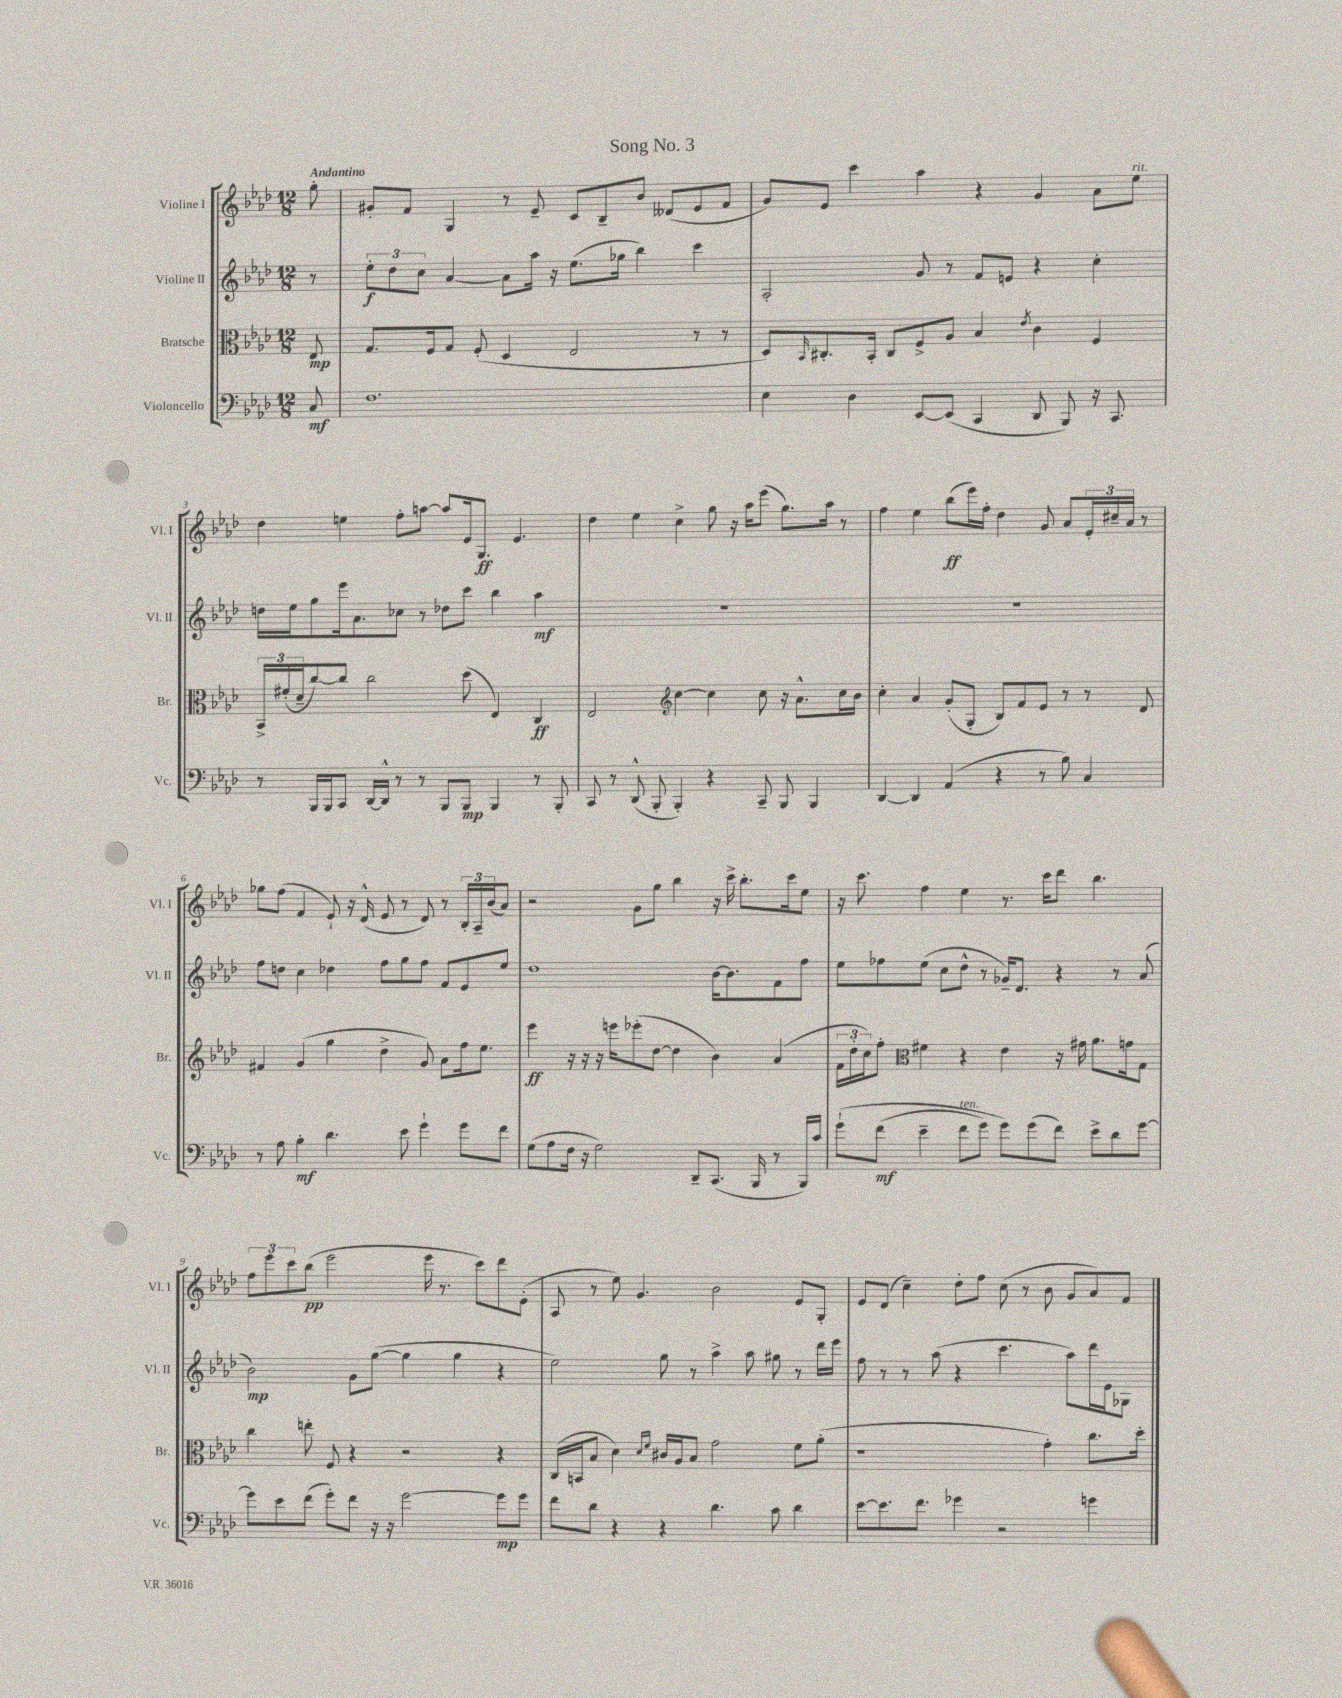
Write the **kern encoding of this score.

**kern	**kern	**kern	**kern
*staff4	*staff3	*staff2	*staff1
*clefF4	*clefC3	*clefG2	*clefG2
*k[b-e-a-d-]	*k[b-e-a-d-]	*k[b-e-a-d-]	*k[b-e-a-d-]
*M12/8	*M12/8	*M12/8	*M12/8
8C	8E-	8r	8gg'
=	=	=	=
1.F	8.G	12ee-'	8g#'
.	.	12dd-	.
.	.	.	8f
.	.	12cc	.
.	16F	.	.
.	8G	[4a-	4G
.	(8F'	.	.
.	4D-	8a-]	8r
.	.	16aa-	8e-~
.	.	16r	.
.	2E-	(8.ee-	8c
.	.	.	8B-~
.	.	16gg-	.
.	.	4bb-)	8b-
.	.	.	(8d--
.	8r	4ccc	8e-
.	8r	.	8f
=	=	=	=
4E-	8D-)	2A-'	8g)
.	16qqBB-	.	.
.	8.C#'	.	8e-
4D-	.	.	4ccc
.	16BB-'	.	.
.	8C#	.	.
[8EE-	8F^	8g	4aa-
(8EE-]	8A-	8r	.
4CC	4B-	8f	4r
.	.	8e	.
.	8qe-	.	.
8DD-	4c	4r	4g
8BBB-)	.	.	.
16r	4F	4cc'	8a-
8.CC	.	.	.
.	.	.	8ee-
=	=	=	=
8r	24BB-^	16dd	4dd-
.	(24f#'	.	.
.	.	16ee-	.
.	24d-~	.	.
16BBB-	[8cc)	8gg	.
16BBB-	.	.	.
8CC	8cc]	16eee-	4ee
.	.	8.a-	.
[16DD-	2cc	.	.
16DD-^^]	.	.	.
8r	.	8cc-	8ff'
8r	.	8r	[8aa
8BBB-	.	8dd-	8aa]
8BBB-	(8dd-	8ccc	16e-
.	.	.	8.G
4BBB-	4E-)	4bb-	.
.	.	.	4.e-
8r	4C	4aa-	.
8BBB-'	.	.	.
=	=	=	=
8CC	2E-	1.r	4dd-
8r	.	.	.
(8DD-^^	.	.	4ee-
8BBB-'	.	.	.
*	*clefG2	*	*
4BBB-')	[4cc	.	4cc^
4r	4cc]	.	8gg
.	.	.	16r
.	.	.	16aa-
8CC~	8cc	.	(8eee-
8BBB-	16r	.	8.gg)
.	8.a-^^	.	.
4BBB-	.	.	.
.	.	.	16aa-
.	16cc	.	8r
.	16b-	.	.
=	=	=	=
[4DD-	4cc'	1.r	4ff
4DD-]	4a-	.	4ee-
(4AA-	(8g'	.	(8bb-
.	8G'	.	16eee-)
.	.	.	16ff'
4r	8B-)	.	4dd-
.	8f	.	.
8r	8e-	.	8g
8B-)	8r	.	8a-
4C	8r	.	24e-'
.	.	.	24cc#~
.	.	.	24a-
.	8d-	.	8r
=	=	=	=
8r	4f#	8ff	8gg-
8A-	.	8dd	(8ff
4B-'	(4g	4cc	4f
4.d-	4gg	4dd-	8e-`)
.	.	.	16r
.	.	.	(16d-^^
.	4dd-^	8ff	8e-
8e-	.	8gg	8r
4g`	8g)	8ff	8d-)
.	8a-	8f	8r
8g	16ff	8e-	24B-'
.	.	.	24A-~
.	8.ee-	.	.
.	.	.	(24b-
8f	.	8ee-	8a-)
=	=	=	=
(8G	4eee-	1dd-	2r
8A-	.	.	.
16F	16r	.	.
16r	16r	.	.
2G)	16r	.	.
.	16eee	.	.
.	(8eee-'	.	8g
.	[8dd-	.	8gg
.	4dd-]	.	4bb-
8DD-~	.	.	.
(8.CC	4b-)	[16b-	16r
.	.	8.b-]	16ccc^
.	.	.	8.bb-'
16BBB-	.	.	.
8r	(4a-	8f	.
.	.	.	16ccc
16BBB-)	.	8ff	8ee-
16c	.	.	.
=	=	=	=
&(8g`	24f	8ee-	16r
.	24dd-'	.	.
.	.	.	8.ccc
.	24cc)	.	.
(8f	8ff'	8ff-	.
*	*clefC3	*	*
4e-~	4f#	(8ee-	4ff
.	.	8cc	.
8f	4r	8dd-^^	4ee-
8g)	.	8r	.
8g&)	4e-	16g-~)	8.r
.	.	8.d-	.
(8g	.	.	.
.	.	.	16ccc
8f)	16r	4r	8ddd-
.	16g#	.	.
8e-^	8.a-	.	4.bb-
8d-	.	8r	.
.	16g	.	.
[8g	8G	(8a-	.
=	=	=	=
8g]	4cc	2b-)	12ff
.	.	.	12eee-
8e-	.	.	.
.	.	.	12ccc
(8f	8ee'	.	(8bb-
8g')	8F	.	2eee-
8f	4r	8g	.
16r	.	([8gg	.
16r	.	.	.
[2g	2r	4gg]	.
.	.	.	16eee-
.	.	.	8.r
.	.	4gg	.
.	.	.	8ccc)
8g]	4r	4r	8ddd-
8g	.	.	(8e-'
=	=	=	=
8f	(16C	2ee-)	8A-
.	16BB	.	.
8d-	8B-	.	8r
4r	4d-)	.	8ee-)
.	.	.	4.g
.	16qqd-	.	.
.	16qqf	.	.
4r	16c#	8gg	.
.	16A-	.	.
.	8B-	8r	.
4.d-	2g	4aa-^	2b-
.	.	8aa-	.
8c	.	8gg#	.
4d-	8f	8r	8e-
.	(8a-'	16ddd-	8G'
.	.	16eee-	.
=	=	=	=
[8e-	1r	8ff	8e-
8.e-]	.	8r	(8d-
.	.	8r	4cc~)
8.f	.	.	.
.	.	(8aa-	.
4g-	.	4r	8dd-'
.	.	.	8ff
2r	.	4.ccc	(8cc
.	.	.	8r
.	4g')	.	8b-
.	.	8aa-)	8g
4g	8.cc	16ddd-	8a-)
.	.	16e-	.
.	.	8G-	8f
.	16dd-'	.	.
==	==	==	==
*-	*-	*-	*-
